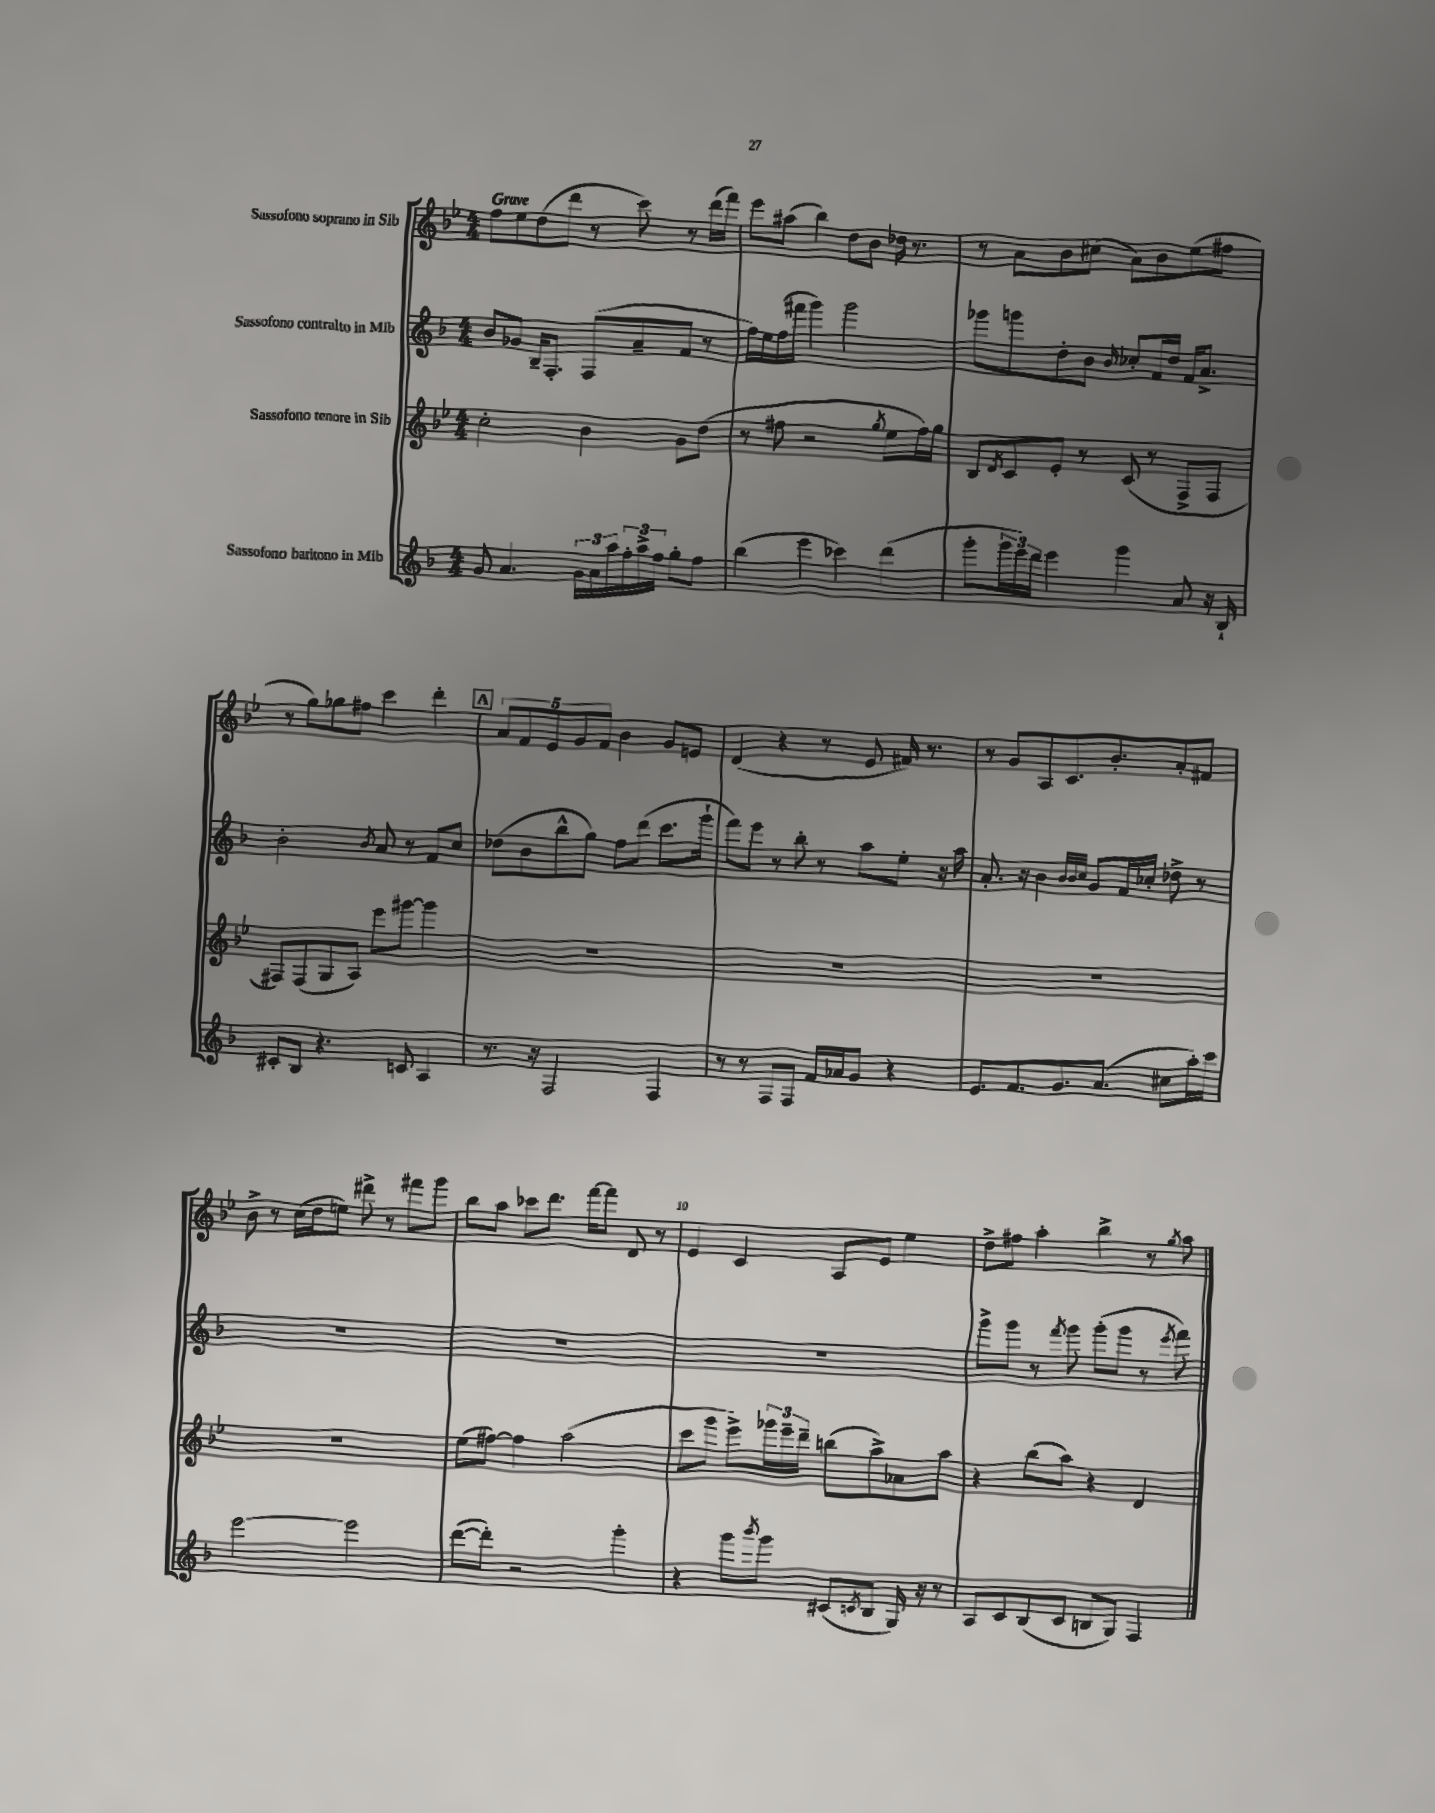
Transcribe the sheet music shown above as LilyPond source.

<<
\new StaffGroup <<
\new Staff = "s0" \with { instrumentName = "Sassofono soprano in Sib" } {
    \clef treble \key bes \major \numericTimeSignature \time 4/4 \tempo "Grave"
    f''8 ees''8 d''8( d'''8 r8 c'''8) r8 d'''16( f'''16) |
    ees'''8 ais''8( bes''4) d''8 bes'8 des''16 r8. |
    r8 a'8 bes'8 cis''8( a'8) bes'8 ees''8( fis''8 |
    r8 g''8) ges''8 fis''8 c'''4 d'''4-. |
    \mark \markup { \box "A" } \tuplet 5/4 { a'8 f'8 ees'8 g'8 f'8 } bes'4 g'8 e'8 |
    d'4( r4 r8 ees'8 fis'16) r8. |
    r8 g'8 a8 c'8. bes'8.-. a'8-. fis'8 |
    bes'8-> r8 c''16( d''16 e''8) dis'''8-> r8 fis'''8 g'''8 |
    bes''8 a''8 ces'''8 d'''8. f'''16~ f'''8 d'8 r8 |
    ees'4 c'4 a8 ees'8 ees''4 |
    d''8-> fis''8 a''4-. bes''4-> r8 \acciaccatura { g''8 } a''8 \bar "|." |
}
\new Staff = "s1" \with { instrumentName = "Sassofono contralto in Mib" } {
    \clef treble \key f \major \numericTimeSignature \time 4/4
    bes'8 ges'8 bes16-- f8.-. f8( a'8-- f'8 r8 |
    f''16) e''16 f''16( fis'''16 g'''4) g'''2 |
    ges'''8 g'''8 d''8-. bes'8 \grace { bes'16 } ces''8-. f'16 d''16 f'16 a'8.-> |
    bes'2-. \acciaccatura { bes'8 } a'8 r8 f'8 c''8 |
    \mark \markup { \box "A" } des''8( bes'8 bes''8-^ g''8) f''8 d'''8( c'''8. g'''16-! |
    f'''8) e'''8 r8 bes''8-. r8 a''8 e''8-. r16 a''16 |
    a'8.-. r16 bes'4 \grace { bes'32 bes'32 c''32 } g'8 f'16 ces''16-. des''8-> r8 |
    R1 |
    R1 |
    R1 |
    g'''8-> g'''8 r8 \acciaccatura { f'''8 } g'''8 g'''8-.( g'''8 r8 \acciaccatura { e'''8 } f'''8) \bar "|." |
}
\new Staff = "s2" \with { instrumentName = "Sassofono tenore in Sib" } {
    \clef treble \key bes \major \numericTimeSignature \time 4/4
    c''2-. bes'4 g'8 d''8( |
    r8 fis''8 r2 \acciaccatura { g''8 } ees''8 fis''16) g''16 |
    bes8 \acciaccatura { d'8 } c'8 ees'8-. r8 c'8( r8 f8-> f8 |
    fis8) fis8( g8 a8) ees'''8 gis'''8~ gis'''4 |
    \mark \markup { \box "A" } R1 |
    R1 |
    R1 |
    R1 |
    ees''8( fis''8~) fis''4 a''2( |
    c'''8 g'''8 ees'''8->) \tuplet 3/2 { ges'''16 ees'''16-- d'''16-- } b''8( a''8->) aes'8 a''8 |
    r4 bes''8( a''8) r4 d'4 \bar "|." |
}
\new Staff = "s3" \with { instrumentName = "Sassofono baritono in Mib" } {
    \clef treble \key f \major \numericTimeSignature \time 4/4
    g'8 a'4. \tuplet 3/2 { g'16 a'16 a''16 } \tuplet 3/2 { f''16-. a''16-> f''16 } g''8-. f''8 |
    bes''4( e'''4 ces'''4) d'''4( |
    g'''8-. \tuplet 3/2 { g'''16 e'''16) d'''16 } e'''4 g'''4 a'8 r16 bes16-! |
    cis'8-. bes8 r4. c'8 a4 |
    \mark \markup { \box "A" } r8. r16 f2 f4 |
    r8 r8 f8 f8 f'16 aes'16 g'8 r4 |
    e'8. f'8. g'8. a'8.( cis''8 a''16-.) c'''16 |
    e'''2~ e'''2 |
    d'''8~( d'''8-.) r2 g'''4-. |
    r4 g'''8 \acciaccatura { bes'''8 } g'''8 cis'8( \acciaccatura { c'8 } bes8 g16) r16 r8 |
    a8 c'8 bes8( c'8 b8 g8) f4 \bar "|." |
}
>>
>>
\layout { \context { \Score \override BarNumber.break-visibility = ##(#f #t #t) barNumberVisibility = #(every-nth-bar-number-visible 5) } }
